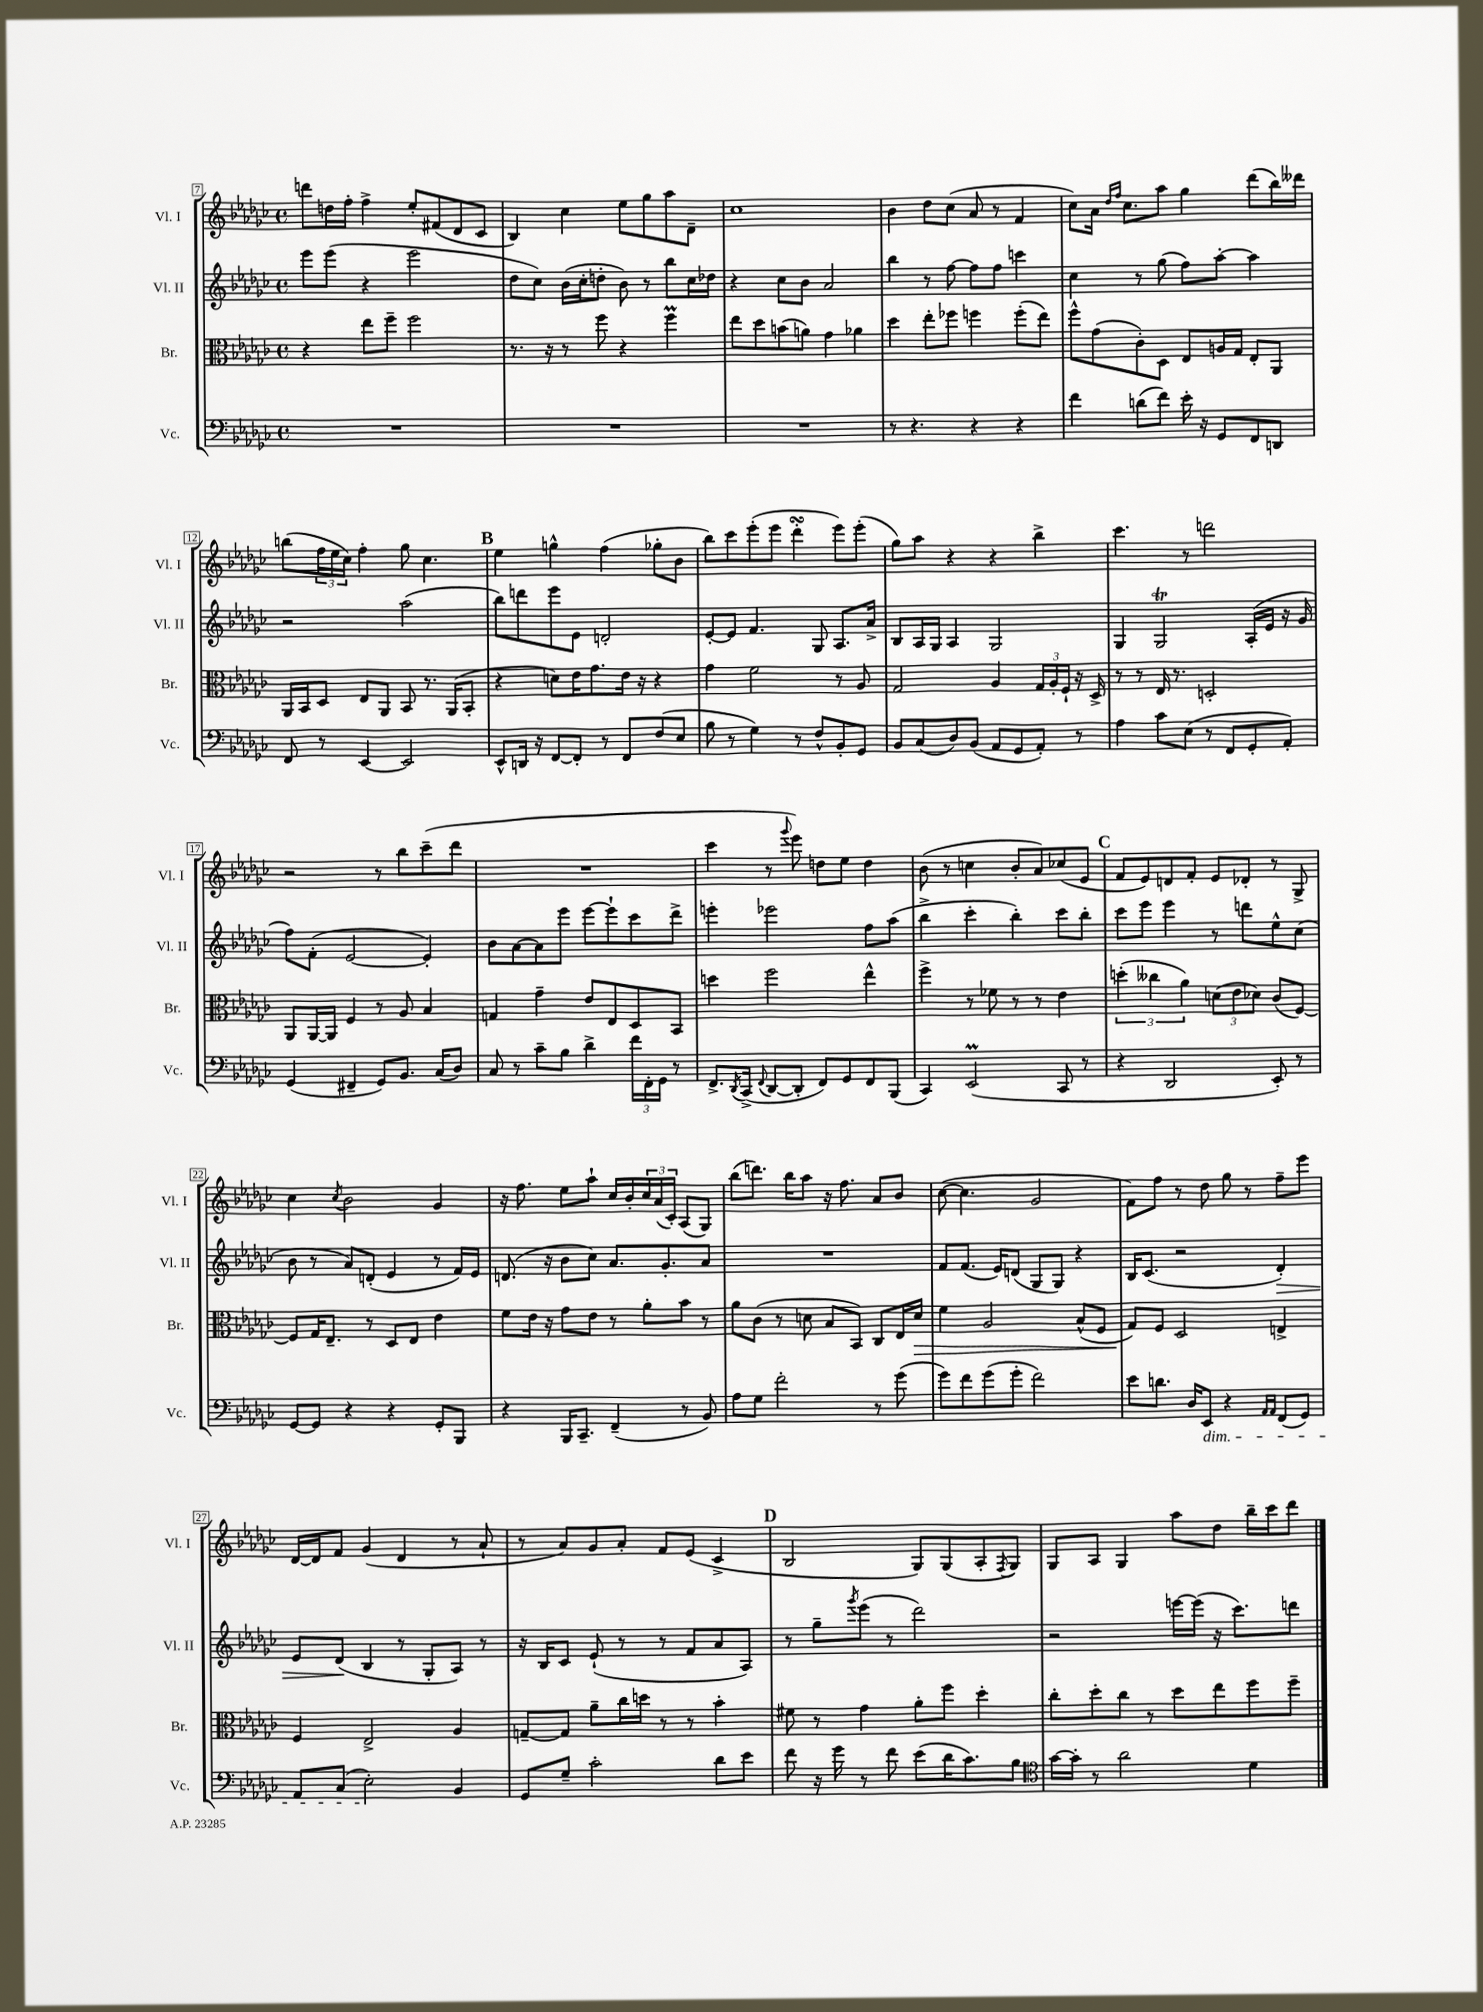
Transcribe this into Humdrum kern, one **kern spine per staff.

**kern	**kern	**kern	**kern
*staff4	*staff3	*staff2	*staff1
*clefF4	*clefC3	*clefG2	*clefG2
*k[b-e-a-d-g-c-]	*k[b-e-a-d-g-c-]	*k[b-e-a-d-g-c-]	*k[b-e-a-d-g-c-]
*M4/4	*M4/4	*M4/4	*M4/4
*met(c)	*met(c)	*met(c)	*met(c)
1r	4r	8eee-\L	8ddd\L
.	.	(8eee-\J	16dd\L
.	.	.	16ff'\JJ
.	8ee-\L	4r	4ff^\
.	8ff~\J	.	.
.	2ff\	2eee-\	8ee-'/L
.	.	.	(8f#/
.	.	.	8d-/
.	.	.	8c-/J
=	=	=	=
1r	8.r	8dd-\L	4B-/)
.	.	8cc-\J)	.
.	16r	.	.
.	8r	(16b-\LL	4cc-\
.	.	16cc-'\J	.
.	8ff\	8dd'\J	.
.	4r	8b-\)	8ee-\L
.	.	8r	8gg-\
.	4ff\	8bb-\L	8aa-\
.	.	16cc-\L	8d-~\J
.	.	16dd-\JJ	.
=	=	=	=
1r	8ee-\L	4r	1cc-
.	8dd-\	.	.
.	(8b\	8cc-\L	.
.	8a\J)	8b-\J	.
.	4g-\	2a-/	.
.	4a-\	.	.
=	=	=	=
8r	4dd-\	4bb-\	4b-\
4.r	.	.	.
.	8ee-'\L	8r	8dd-\L
.	8ff-\J	[8ff\	(8cc-\J
4r	4ff\	8ff\]L	8a-/
.	.	8ff\J	8r
4r	(8ff'\L	4ccc\	4f/
.	8ee-\J)	.	.
=	=	=	=
4f\	8ff^^\L	4cc-\	8cc-\L)
.	(8g-\	.	16a-\Jk
.	.	.	16qqdd-/LL
.	.	.	16qqff/JJ
.	.	.	8.cc-\L
(8d\L	8c-'\)	8r	.
8f\J)	8D-\J	(8gg-\	8aa-\J
16e-'\	8E-/L	8ff\L)	4gg-\
16r	.	.	.
8GG-/L	16A/L	[8aa-'\J	.
.	16G-/JJ	.	.
8FF/	8E-'/L	4aa-\]	(8ddd-\L
8DD/J	8AA-/J	.	16bb-\L)
.	.	.	16ddd--\JJ
=	=	=	=
8FF/	16AA-/LL	2r	(8bb\L
.	16BB-/J	.	.
8r	8D-/J	.	24ff\L
.	.	.	24ee-\
.	.	.	24cc-\JJ)
[4EE-/	8E-/L	.	4ff'\
.	8AA-/J	.	.
2EE-/]	8BB-/	(2aa-\	8gg-\
.	8.r	.	4.cc-\
.	(16AA-/LK	.	.
.	8BB-'/J	.	.
=	=	=	=
8EE-^^/L	4r	8bb-\L)	4ee-\
16DD/Jk	.	8ddd\	.
16r	.	.	.
[8FF/L	8d\L)	8eee-\	4gg^^\
8FF'/]J	16e-\K	8e-\J	.
.	8.g-\	.	.
8r	.	2d'/	(4ff\
8FF/L	16e-\Jk	.	.
.	16r	.	.
(8F/	4r	.	8gg-'\L
8E-/J	.	.	8b-\J
=	=	=	=
8B-\	4g-\	[8e-'/L	8bb-\L)
8r	.	8e-/]J	8ccc-\
4G-\)	2f\	4.f/	(8eee-'\
.	.	.	8eee-\J
8r	.	.	4ddd-'\
8F^^/L	.	8G-/	.
8BB-'/	8r	8.A-/L	8eee-\L)
8GG-/J	8A-/	.	(8eee-'\J
.	.	16a-^/Jk	.
=	=	=	=
8BB-/L	2G-/	8B-/L	8gg-\L)
(8C-/	.	16A-/L	8aa-\J
.	.	16G-/JJ	.
8D-/)	.	4A-/	4r
(8BB-/J	.	.	.
8AA-/L	4A-/	2G-/	4r
8GG-/	.	.	.
8AA-'/J)	24G-/LL	.	4bb-^\
.	24A-'/	.	.
.	24F`/JJ	.	.
8r	16r	.	.
.	16D-^/	.	.
=	=	=	=
4A-\	8r	4G-/	4.ccc-\
.	8r	.	.
8c-\L	16E-/	2G-/	.
.	8.r	.	.
(8E-\J	.	.	8r
8r	2D'/	.	2ddd\
8FF/L	.	.	.
8GG-'/	.	(16A-'/LL	.
.	.	16e-/JJ	.
8AA-'/J)	.	16r	.
.	.	16g-/	.
=	=	=	=
(4GG-/	8AA-/L	8ff\L)	2r
.	[16AA-/L	(8f'\J	.
.	16AA-/]JJ	.	.
4FF#~/	4F/	[2e-/	.
8GG-/L)	8r	.	8r
8.BB-/J	8A-/	.	8bb-\L
.	4B-/	4e-'/])	(8ccc-~\
(16C-/LK	.	.	.
8D-/J)	.	.	8ddd-\J
=	=	=	=
8C-/	4G/	8b-\L	1r
8r	.	[8a-\	.
8c-~\L	4g-~\	8a-\]	.
8B-\J	.	8eee-\J	.
4d-^\	8e-/L	[8eee-\L	.
.	8E-/	8eee-`\]	.
24f\LL	8D-/	8ccc-\	.
24FF'\	.	.	.
24GG-\JJ	.	.	.
8r	8BB-/J	8ddd-^\J	.
=	=	=	=
8.FF^/L	4dd\	4eee'\	4ccc-\
8qDD-/	.	.	.
(16CC-^/Jk	.	.	.
8qqFF/	.	.	.
[8DD-/L	2ff\	2eee-\	8r
.	.	.	8qqggg-/
8DD-'/]J	.	.	8eee-\)
8FF/L)	.	.	8dd\L
8GG-/	.	.	8ee-\J
8FF/	4ee-^^\	8ff\L	4dd\
(8BBB-/J	.	(8aa-\J	.
=	=	=	=
4CC-/)	4ff^\	4bb-^\	(8b-\
.	.	.	8r
(2EE-/	8r	4ccc-'\	4cc\
.	8f-\	.	.
.	8r	4bb-'\)	8b-'/L
.	8r	.	8a-/)
8CC-/	4e-\	8ccc-\L	(8cc-/
8r	.	8bb-'\J	8e-/J
=	=	=	=
4r	(6dd'\	8ccc-\L	8f/L
.	.	8eee-\J	8e-/)
.	6cc--\	.	.
2DD-/	.	4eee-\	8d/
.	6a-\)	.	.
.	.	.	8f'/J
.	(12d\L	8r	8e-/L
.	12e-\	.	.
.	.	8ddd\L	8d-'/J
.	12d-\J)	.	.
8EE-'/)	(8c-/L	8ee-^^\	8r
8r	[8F/J)	(8cc-\J	8G-^/
=	=	=	=
[8GG-/L	8F/]L	8b-\	4cc-\
8GG-/]J	16G-/K	8r	.
.	8.E-~/J	.	.
.	.	.	8qcc-/
4r	.	8a-/L)	2b-\
.	8r	(8d'/J	.
4r	8D-/L	4e-/	.
.	8E-/J	.	.
8GG-'/L	4e-\	8r	4g-/
8BBB-/J	.	16f/LL)	.
.	.	16e-/JJ	.
=	=	=	=
4r	8f\L	(8.d/	16r
.	.	.	8.ff\
.	16e-\Jk	.	.
.	16r	16r	.
16BBB-/LK	8g-\L	8b-\L	8ee-\L
8.CC-~/J	.	.	.
.	8e-\J	8cc-\J)	8aa-`\J
(4FF~/	8r	8.a-/L	16cc-/LL
.	.	.	16b-'/
.	8a-'\L	.	24cc-/
.	.	.	(24a-/
.	.	8.g-'/	.
.	.	.	24c-'/JJ)
8r	8b-\J	.	(8A-/L
8BB-/)	8r	8a-/J	8G-/J)
=	=	=	=
8A-\L	8a-\L	1r	(8bb-\L
8G-\J	(8c-\J	.	8.ddd\J)
2f'\	8r	.	.
.	.	.	16bb-\LK
.	8d\	.	8aa-\J
.	8B-/L	.	16r
.	.	.	8.ff\
.	8BB-/J)	.	.
8r	8C-/L	.	8a-/L
(8g-\	16E-/L	.	8b-/J
.	16d/JJ	.	.
=	=	=	=
8g-\L)	4f\	8f/L	([8cc-\
8f\	.	(8.f/J	4.cc-\]
(8g-\	2A-/	.	.
.	.	16e-/LK)	.
8g-'\J	.	(8d/J	.
2f\)	.	8G-/L	2g-/
.	.	8G-/J)	.
.	(8B-^^/L	4r	.
.	8F/J	.	.
=	=	=	=
8e-\L	8G-/L)	16B-/LK	8f\L)
.	.	(8.c-/J	.
8.d\J	8F/J	.	8ff\J
.	2D-/	2r	8r
16D-/LK	.	.	.
8EE-/J	.	.	8dd-\
4r	.	.	8gg-\
.	.	.	8r
16qqAA-/LL	.	.	.
16qqAA-/JJ	.	.	.
(8FF/L	4E^/	4d-'/)	8ff~\L
8GG-/J)	.	.	8eee-\J
=	=	=	=
8AA-/L	4F/	8e-/L	[16d-/LL
.	.	.	16d-/]J
(8C-/J	.	(8d-/J	8f/J
2E-'\)	2E-^/	4B-/	(4g-/
.	.	8r	4d-/
.	.	8G-'/L	.
4BB-/	4A-/	8A-/J)	8r
.	.	8r	8a-`/
=	=	=	=
8GG-/L	[8G~/L	16r	8r
.	.	16B-/LK	.
8G-~/J	8G/]J	8c-/J	8a-/L)
2c-'\	8a-~\L	(8e-`/	8g-/
.	16cc-\L	8r	8a-'/J
.	16dd\JJ	.	.
.	8r	8r	8f/L
.	8r	8f/L	(8e-/J
8d-\L	4b-'\	8a-/	4c-^/
8e-\J	.	8A-/J)	.
=	=	=	=
8f\	8f#\	8r	2B-/
16r	8r	8gg-~\L	.
16g-\	.	.	.
.	.	8qggg-/	.
8r	4g-\	(8eee-\J	.
8f\	.	8r	.
(8e-\L	8a-'\L	2ddd-\)	8G-/L)
16d-\K	8ff\J	.	(8G-/
8.c-\)	.	.	.
.	4dd-'\	.	8A-'/
.	.	.	8qF/
8B-\J	.	.	8G-/J)
=	=	=	=
*clefC4	*	*	*
[16g-\LL	8cc-'\L	2r	8G-/L
16g-'\]JJ	.	.	.
8r	8dd-'\	.	8A-/J
2a-\	8cc-\J	.	4G-/
.	8r	.	.
.	8dd-\L	[16eee\LL	8aa-\L
.	.	(16eee\]JJ	.
.	8ee-\	16r	8dd-\J
.	.	8.ccc-\L)	.
4d-\	8ff\	.	16bb-~\LL
.	.	.	16ccc-\J
.	8ff~\J	8ddd\J	8ddd-\J
==	==	==	==
*-	*-	*-	*-
